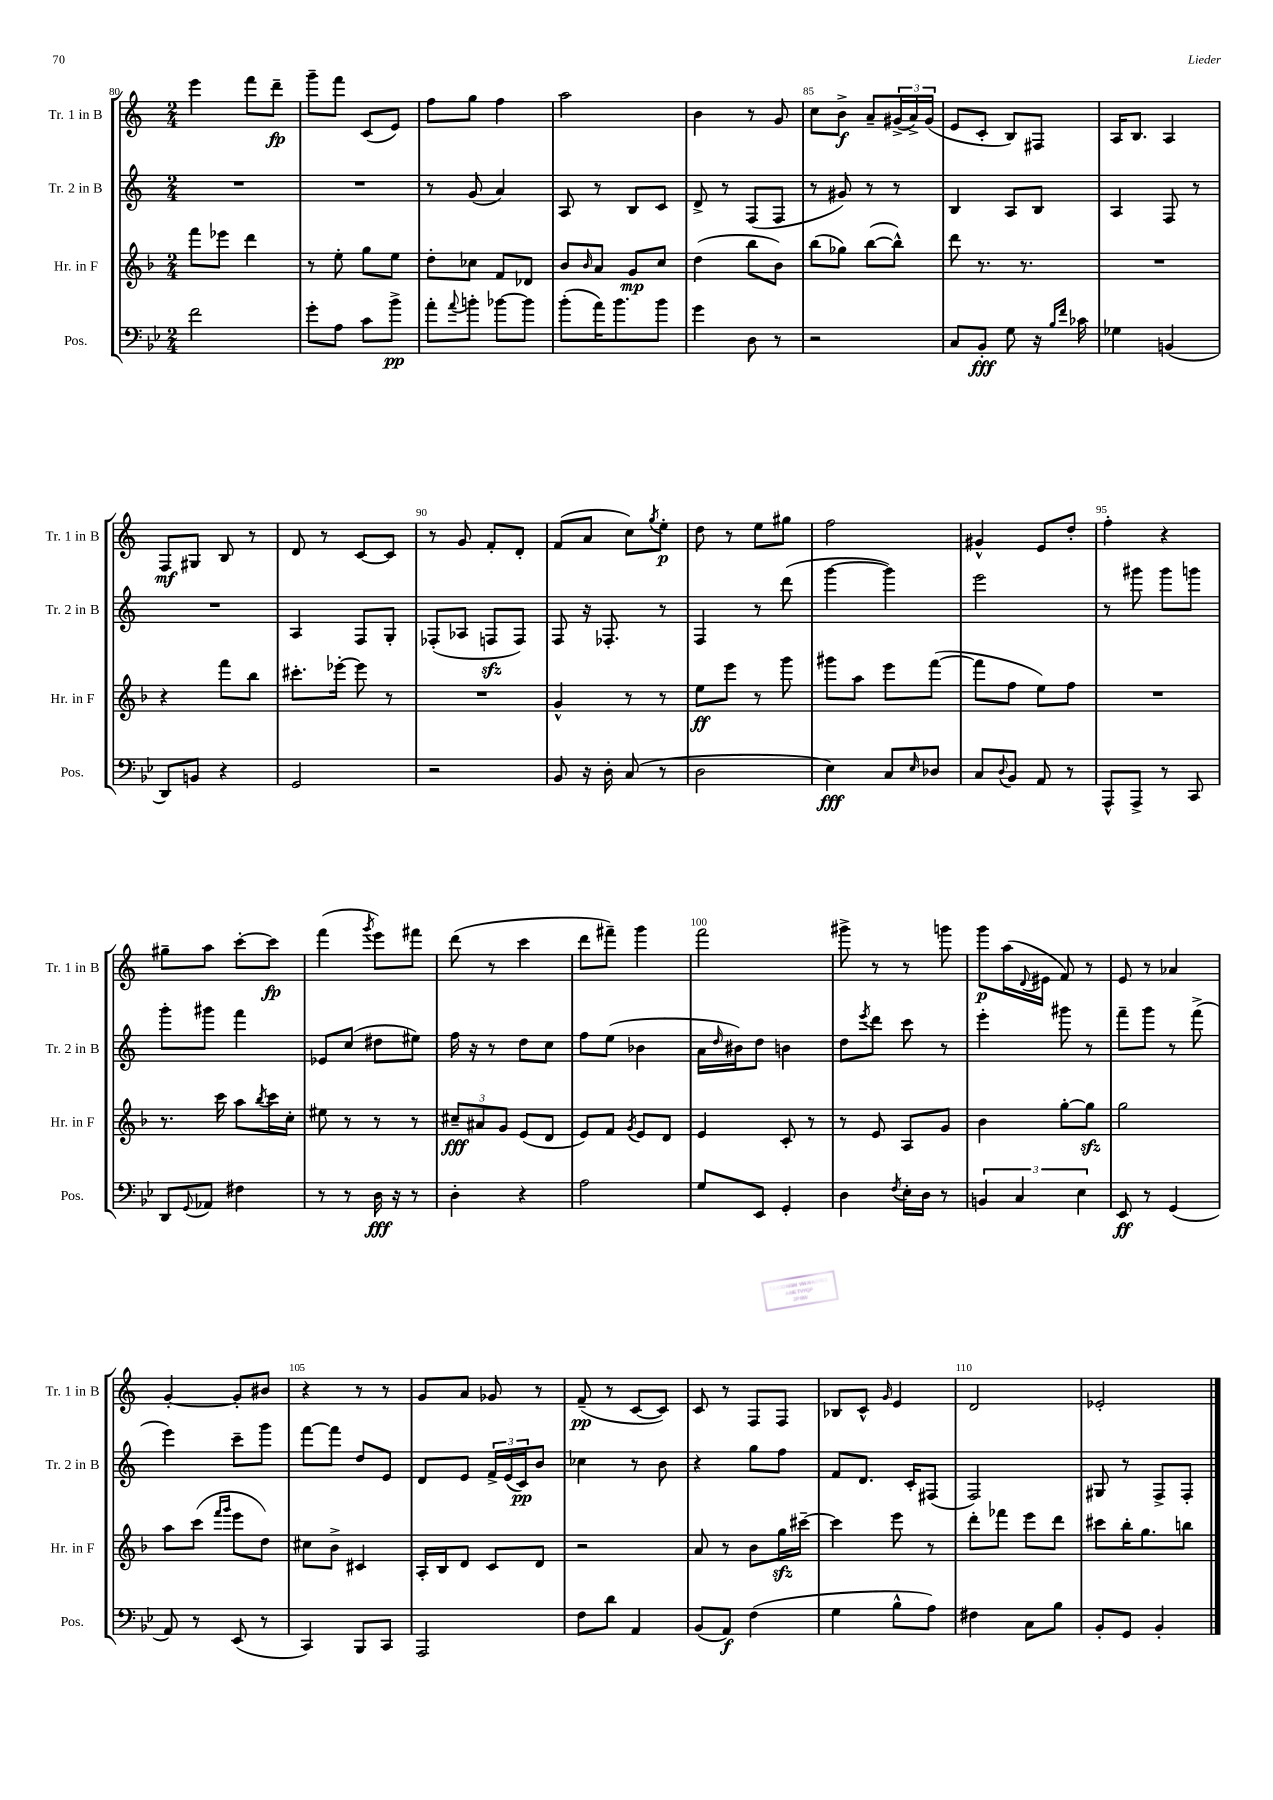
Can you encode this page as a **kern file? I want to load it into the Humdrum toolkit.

**kern	**kern	**kern	**kern
*staff4	*staff3	*staff2	*staff1
*clefF4	*clefG2	*clefG2	*clefG2
*k[b-e-]	*k[b-]	*k[]	*k[]
*M2/4	*M2/4	*M2/4	*M2/4
2f\	8fff\L	2r	4eee\
.	8eee-\J	.	.
.	4ddd\	.	8fff\L
.	.	.	8ddd~\J
=	=	=	=
8g'\L	8r	2r	8ggg~\L
8A\J	8ee'\	.	8fff\J
8c\L	8gg\L	.	(8c/L
8b-^\J	8ee\J	.	8e/J)
=	=	=	=
8a'\L	8dd'\L	8r	8ff\L
8qqa/	.	.	.
8b'\J	8cc-\J	(8g/	8gg\J
[8b-\L	8f/L	4a/)	4ff\
8b-\]J	8d-/J	.	.
=	=	=	=
(8b-'\L	8b-/L	8A/	2aa\
.	16qqb-/	.	.
16a\K)	8a/J	8r	.
8.b-\	.	.	.
.	8g/L	8B/L	.
8b-\J	8cc/J	8c/J	.
=	=	=	=
4g\	(4dd\	8d^/	4b\
.	.	8r	.
8D\	8bb-\L	(8F/L	8r
8r	8b-\J)	8F/J	8g/
=	=	=	=
2r	(8bb-\L	8r	8cc\L
.	8gg-\J)	8g#/)	8b^\J
.	([8bb-\L	8r	8a~/L
.	8bb-^^\]J)	8r	(24g#^/L
.	.	.	24a^/)
.	.	.	(24g#/JJ
=	=	=	=
8C/L	8ddd\	4B/	8e/L
8BB-'/J	8.r	.	8c'/J
8G\	.	8A/L	8B/L)
.	8.r	.	.
16r	.	8B/J	8F#/J
16qqB-/LL	.	.	.
16qqf/JJ	.	.	.
16c-\	.	.	.
=	=	=	=
4G-\	2r	4A/	16A/LK
.	.	.	8.B/J
(4BB/	.	8F/	4A/
.	.	8r	.
=	=	=	=
8DD/L)	4r	2r	8F/L
8BB/J	.	.	8G#/J
4r	8fff\L	.	8B/
.	8bb-\J	.	8r
=	=	=	=
2GG/	8.ccc#'\L	4A/	8d/
.	.	.	8r
.	[16eee-'\Jk	.	.
.	8eee-\]	8F/L	[8c/L
.	8r	8G'/J	8c/]J
=	=	=	=
2r	2r	(8F-'/L	8r
.	.	8A-/J	8g/
.	.	8F/L	8f'/L
.	.	8F/J)	8d'/J
=	=	=	=
8BB-/	4g^^/	8F/	(8f/L
16r	.	16r	8a/J
16D'\	.	8.F-'/	.
(8C/	8r	.	8cc\L)
.	.	.	8qgg/
8r	8r	8r	8ee'\J
=	=	=	=
2D\	8ee\L	4F/	8dd\
.	8eee\J	.	8r
.	8r	8r	8ee\L
.	8ggg\	(8ddd\	8gg#\J
=	=	=	=
4E-\)	8ggg#\L	[4ggg\	2ff\
.	8aa\J	.	.
8C/L	8eee\L	4ggg\])	.
16qqE-/	.	.	.
8D-/J	([8fff\J	.	.
=	=	=	=
8C/L	8fff\]L	2eee\	4g#^^/
8qqD/	.	.	.
8BB-/J	8ff\J	.	.
8AA/	8ee\L)	.	8e/L
8r	8ff\J	.	8dd'/J
=	=	=	=
8AAA^^/L	2r	8r	4ff'\
8AAA^/J	.	8ggg#\	.
8r	.	8ggg#\L	4r
8CC/	.	8ggg\J	.
=	=	=	=
8DD/L	8.r	8ggg'\L	8gg#~\L
8qqGG/	.	.	.
8AA-/J	.	8ggg#\J	8aa\J
.	16ccc\	.	.
4F#\	8aa\L	4fff\	[8ccc'\L
.	8qbb-/	.	.
.	16ccc\L	.	8ccc\]J
.	16cc'\JJ	.	.
=	=	=	=
8r	8ee#\	8e-/L	(4fff\
8r	8r	(8cc/J	.
.	.	.	8qggg/
16D\	8r	8dd#\L	8eee\L)
16r	.	.	.
8r	8r	8ee#\J)	8fff#\J
=	=	=	=
4D'\	12cc#~/L	16ff\	(8ddd\
.	.	16r	.
.	12a#/	.	.
.	.	8r	8r
.	12g/J	.	.
4r	(8e/L	8dd\L	4ccc\
.	8d/J	8cc\J	.
=	=	=	=
2A\	8e/L)	8ff\L	8ddd\L
.	8f/J	(8ee\J	8fff#~\J)
.	8qg/	.	.
.	8e/L	4b-\	4ggg\
.	8d/J	.	.
=	=	=	=
8G/L	4e/	16a\LL	2fff\
.	.	16qqdd/	.
.	.	16b#\J)	.
8EE-/J	.	8dd\J	.
4GG'/	8c'/	4b\	.
.	8r	.	.
=	=	=	=
4D\	8r	8dd\L	8ggg#^\
.	.	8qeee/	.
.	8e/	8ddd\J	8r
8qF/	.	.	.
16E-'\LL	8A/L	8ccc\	8r
16D\JJ	.	.	.
8r	8g/J	8r	8ggg\
=	=	=	=
6BB/	4b-\	4eee'\	8ggg\L
.	.	.	(16aa\L
6C/	.	.	.
.	.	.	8qqd/
.	.	.	16e#\JJ
.	[8gg'\L	8ggg#\	8f/)
6E-\	.	.	.
.	8gg\]J	8r	8r
=	=	=	=
8EE-/	2gg\	8fff~\L	8e/
8r	.	8ggg\J	8r
(4GG/	.	8r	4a-/
.	.	(8fff^\	.
=	=	=	=
8AA/)	8aa\L	4eee\)	[4g'/
8r	(8ccc\J	.	.
.	16qqfff/LL	.	.
.	16qqggg/JJ	.	.
(8EE-/	8eee\L	8ccc~\L	8g'/]L
8r	8dd\J)	8ggg\J	8b#/J
=	=	=	=
4CC/)	8cc#\L	[8fff\L	4r
.	8b-^\J	8fff\]J	.
8BBB-/L	4c#/	8dd/L	8r
8CC/J	.	8e/J	8r
=	=	=	=
2AAA/	16A'/LL	8d/L	8g/L
.	16B-/J	.	.
.	8d/J	8e/J	8a/J
.	8c/L	24f^/LL	8g-/
.	.	(24e/	.
.	.	24c/J)	.
.	8d/J	8b/J	8r
=	=	=	=
8F\L	2r	4cc-\	(8f~/
8d\J	.	.	8r
4AA/	.	8r	[8c/L
.	.	8b\	8c/]J)
=	=	=	=
(8BB-/L	8a/	4r	8c/
8AA/J)	8r	.	8r
(4F\	8b-\L	8gg\L	8F/L
.	16gg\L	8ff\J	8F/J
.	[16ccc#~\JJ	.	.
=	=	=	=
4G\	4ccc#\]	8f/L	8B-/L
.	.	8.d/J	8c^^/J
.	.	.	16qqg/
8B-^^\L	8eee\	.	4e/
.	.	16c'/LK	.
8A\J)	8r	(8F#/J	.
=	=	=	=
4F#\	8ddd'\L	2F/)	2d/
.	8fff-\J	.	.
8C\L	8eee\L	.	.
8B-\J	8ddd\J	.	.
=	=	=	=
8BB-'/L	8ccc#\L	8G#/	2e-'/
8GG/J	16bb-'\K	8r	.
.	8.gg\	.	.
4BB-'/	.	8F^/L	.
.	8bb\J	8F'/J	.
==	==	==	==
*-	*-	*-	*-
